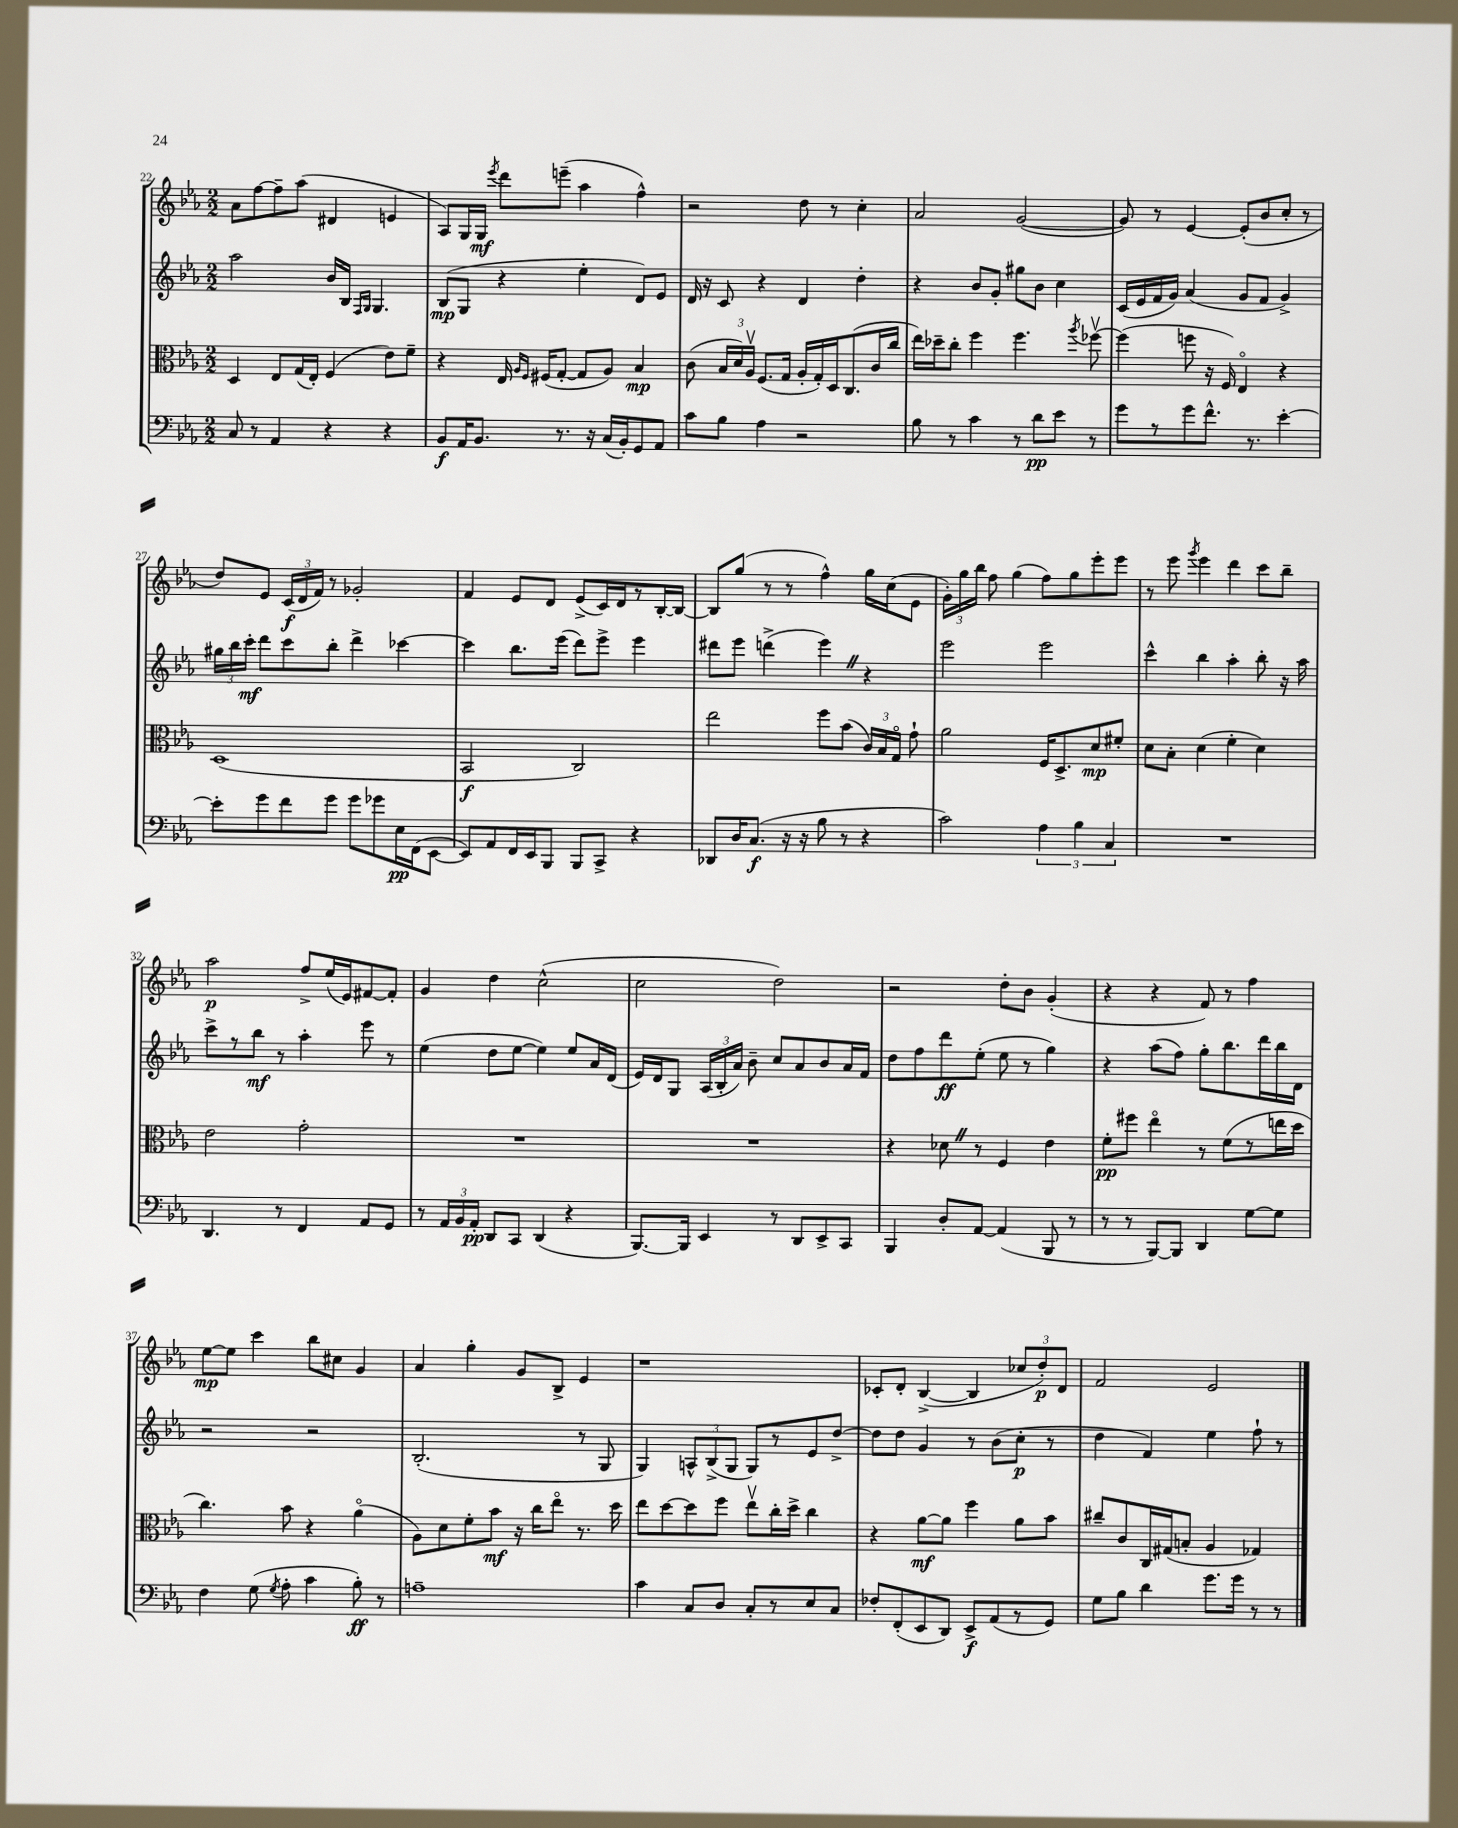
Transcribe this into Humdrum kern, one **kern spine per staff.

**kern	**kern	**kern	**kern
*staff4	*staff3	*staff2	*staff1
*clefF4	*clefC3	*clefG2	*clefG2
*k[b-e-a-]	*k[b-e-a-]	*k[b-e-a-]	*k[b-e-a-]
*M2/2	*M2/2	*M2/2	*M2/2
8C	4D	2aa-	8a-
8r	.	.	[8ff
4AA-	8E-	.	8ff~]
.	(16G	.	(8aa-
.	16E-')	.	.
4r	(4F	16b-	4d#
.	.	16B-	.
.	.	16qqF	.
.	.	16qqG	.
.	.	4.G	.
4r	8e-)	.	4e
.	8f~	.	.
=	=	=	=
8BB-	4r	(8B-	8A-)
16AA-	.	8G	16G
8.BB-	.	.	16G
.	.	.	8qeee-
.	16E-	4r	8ddd
.	16qqA-	.	.
.	16qqF	.	.
.	(16F#	.	.
8.r	[8G'	.	(8eee~
.	8G]	4ee-'	4aa-
16r	.	.	.
(16C	8A-)	.	.
16BB-')	.	.	.
8GG	4B-	8d)	4ff^^)
8AA-	.	8e-	.
=	=	=	=
8c	(8c	16d	2r
.	.	16r	.
8B-	24B-	8c	.
.	24d)	.	.
.	24A-v	.	.
4A-	(8.F	4r	.
.	16G	.	.
2r	16A-'	4d	8dd
.	16G')	.	.
.	16D	.	8r
.	(8.C	.	.
.	.	4dd'	4cc'
.	16c	.	.
.	16cc	.	.
=	=	=	=
8B-	16ee-)	4r	2a-
.	16dd-~	.	.
8r	8cc'	.	.
4c	4ff	8b-	.
.	.	8g'	.
8r	4.ff	8gg#	([2g
8d	.	8b-	.
8e-	.	4cc	.
.	8qaa-	.	.
8r	[8ff-v	.	.
=	=	=	=
8g	(4ff-]	(16c	8g])
.	.	16e-	.
8r	.	16f	8r
.	.	16g)	.
8g	8ff	(4a-	[4e-
8.f^^	16r	.	.
.	16F)	.	.
.	4E-o	8g	(8e-']
8.r	.	.	.
.	.	8f	8b-
[4e-'	4r	4g^)	8cc'
.	.	.	8r
=	=	=	=
8e-']	(1D	24gg#	8dd)
.	.	24bb-	.
.	.	24ccc'	.
8g	.	8ddd	8e-
8f	.	8ccc	(24c
.	.	.	24d
.	.	.	24f)
8g	.	8bb-'	8r
8g	.	4ddd^	2g-'
8g-	.	.	.
16E-	.	[4ccc-	.
(16FF	.	.	.
[8EE-	.	.	.
=	=	=	=
8EE-])	2BB-	4ccc-]	4f
8AA-	.	.	.
16FF	.	8.bb-	8e-
16EE-	.	.	.
8BBB-	.	.	8d
.	.	(16eee-	.
8BBB-	2C)	8ddd)	(8e-^
8CC^	.	8eee-^	16c)
.	.	.	16d
4r	.	4eee-	8r
.	.	.	[16B-'
.	.	.	16B-_
=	=	=	=
8DD-	2ee-	8ddd#	8B-]
16D	.	8eee-	(8gg
(8.C	.	.	.
.	.	(4ddd^	8r
16r	.	.	8r
16r	.	.	.
8B-	8ff	4eee-)	4ff^^)
8r	(8b-	.	.
4r	24c)	4r	16gg
.	24B-	.	.
.	.	.	(16cc
.	24Go	.	.
.	8g`	.	8e-
=	=	=	=
2c)	2a-	2eee-	24g')
.	.	.	24gg
.	.	.	24bb-
.	.	.	8ff
.	.	.	(4gg
6A-	16F	2eee-	8ff)
.	8.D^	.	.
.	.	.	8gg
6B-	.	.	.
.	8d	.	8eee-'
6C	.	.	.
.	8f#'	.	8eee-
=	=	=	=
1r	8d	4ccc^^	8r
.	8B-'	.	8eee-
.	.	.	8qggg
.	(4d	4bb-	4eee-
.	4f'	4aa-'	4ddd
.	4d)	8bb-'	8ccc
.	.	16r	8bb-~
.	.	16aa-	.
=	=	=	=
4.DD	2e-	8ccc^	2aa-
.	.	8r	.
.	.	8bb-	.
8r	.	8r	.
4FF	2g'	4aa-'	8ff^
.	.	.	(16ee-
.	.	.	16e-)
8AA-	.	8eee-	[8f#
8GG	.	8r	8f#']
=	=	=	=
8r	1r	(4ee-	4g
24AA-	.	.	.
24BB-	.	.	.
24AA-'	.	.	.
8DD	.	8dd	4dd
8CC	.	[8ee-	.
(4DD	.	4ee-])	(2cc^^
4r	.	8ee-	.
.	.	16a-	.
.	.	(16d	.
=	=	=	=
[8.BBB-)	1r	16e-)	2cc
.	.	16d	.
.	.	8G	.
16BBB-]	.	.	.
4EE-	.	(24A-	.
.	.	24B-'	.
.	.	24a-)	.
.	.	8b-~	.
8r	.	8cc	2dd)
8DD	.	8a-	.
8EE-^	.	8b-	.
8CC	.	16a-	.
.	.	16f	.
=	=	=	=
4BBB-	4r	8dd	2r
.	.	8ff	.
8D'	8d-	8ddd	.
[8AA-	8r	(8ee-'	.
(4AA-]	4F	8ee-	8dd'
.	.	8r	8b-
8BBB-	4e-	4gg)	(4g'
8r	.	.	.
=	=	=	=
8r	8f'	4r	4r
8r	8ff#	.	.
[8BBB-)	4ee-o	(8aa-	4r
8BBB-]	.	8ff)	.
4DD	8r	8gg'	8f)
.	(8f	8.bb-	8r
[8G	8r	.	4ff
.	.	16ddd	.
8G]	16ee	16bb-	.
.	16dd	16d	.
=	=	=	=
4F	4.cc)	2r	[8ee-
.	.	.	8ee-]
(8G	.	.	4ccc
8qG	.	.	.
8A-'	8b-	.	.
4c	4r	2r	8bb-
.	.	.	8cc#
8B-')	(4a-o	.	4g
8r	.	.	.
=	=	=	=
1A~	8A-)	(2.B-'	4a-
.	8d	.	.
.	8f'	.	4gg'
.	8b-	.	.
.	16r	.	8g
.	16cc	.	.
.	8ee-o	.	8B-^
.	8.r	8r	4e-
.	.	8G	.
.	16dd	.	.
=	=	=	=
4c	8ee-	4G)	1r
.	[8dd	.	.
8C	8dd]	12A^^	.
.	.	(12B-^	.
8D	8ff	.	.
.	.	12G	.
8C'	8ee-v	8G)	.
8r	16cc'	8r	.
.	16dd^	.	.
8E-	4cc	8e-	.
8C	.	[8dd^	.
=	=	=	=
8F-'	4r	8dd]	8c-'
(8FF'	.	8dd	8d'
8EE-	[8a-	4g	([4B-^
8DD)	8a-]	.	.
8EE-^	4ff	8r	4B-]
(8AA-	.	(8b-	.
8r	8a-	8cc'	12cc-
.	.	.	12dd')
8GG)	8b-	8r	.
.	.	.	12d
=	=	=	=
8G	8cc#~	4dd	2f
8B-	8c	.	.
4d	16C	4f)	.
.	(16G#	.	.
.	8B'	.	.
8.g	4A-	4ee-	2e-
16g	.	.	.
8r	4G-)	8ff`	.
8r	.	8r	.
==	==	==	==
*-	*-	*-	*-
